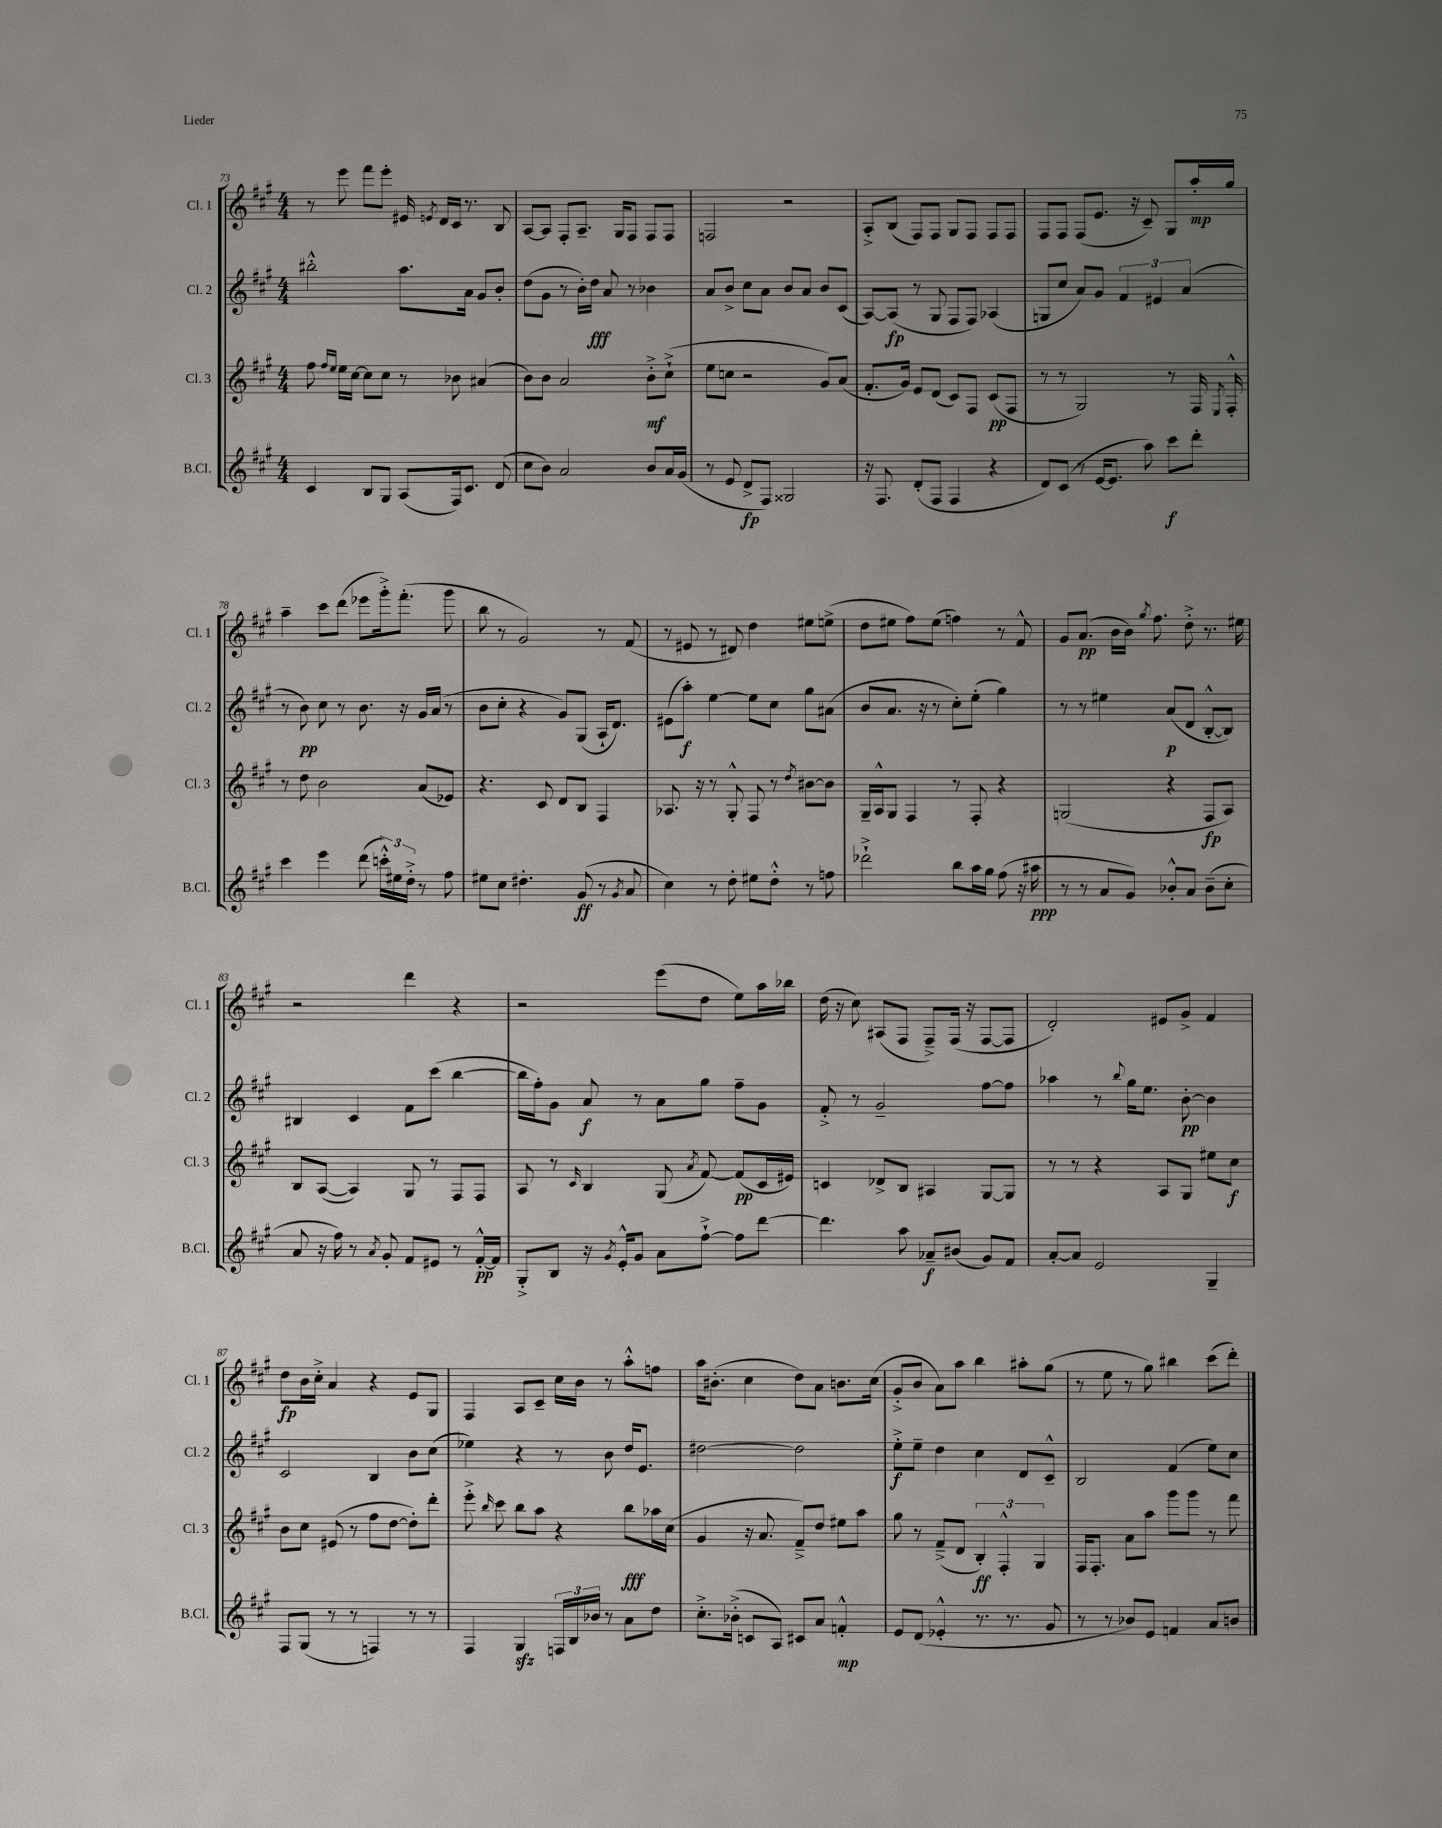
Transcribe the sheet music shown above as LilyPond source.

<<
\new StaffGroup <<
\new Staff = "s0" \with { instrumentName = "Cl. 1" shortInstrumentName = "Cl. 1" } {
    \clef treble \key a \major \numericTimeSignature \time 4/4
    \autoBeamOff r8 e'''8 fis'''8[ e'''8]-. eis'16 \acciaccatura { e'8 } d'16[ cis'16] r8. b8 |
    a8[~ a8] fis8[-. a8.]-- gis16[ fis8] fis8[ fis8] |
    f2 r2 |
    a8[-.-> b8]( fis8[) fis8] gis8[ fis8] fis8[ fis8] |
    fis8[ fis8] fis8[( e'8.] r16 cis'8--) gis8[ a''16-.\mp gis''16] |
    a''4-- cis'''8[ d'''8]( ees'''8[ gis'''16-.->) fis'''8.]-.( gis'''8 |
    b''8 r8 gis'2) r8 fis'8( |
    r8 eis'8 r8 dis'8) d''4 eis''8[ e''8]->( |
    d''8[ eis''8] fis''8[) eis''8]( f''4) r8 fis'8-^ |
    gis'8[ a'8.]\pp( b'16[ b'16]) \acciaccatura { gis''8 } fis''8. d''8-.-> r8. eis''16 |
    r2 d'''4 r4 |
    r2 e'''8[( d''8] e''8[) a''16 bes''16] |
    d''16( r16 cis''8) ais8[( fis8] fis8[--->) fis16]( r16 fis8[~ fis8] |
    d'2-.) eis'8[ gis'8]-> fis'4 |
    d''8[\fp b'16 cis''16]-.-> a'4 r4 e'8[ gis8] |
    fis4 a8[ cis'8]-- cis''16[ b'16] r8 a''8[-.-^ f''8] |
    a''16[ bis'8.]-.( cis''4 d''8[) a'8] b'8.[ cis''16]( |
    gis'8[-.-> b'8] a'8[) a''8] b''4 ais''8[-. gis''8]( |
    r8 e''8 r8 gis''8) bis''4 cis'''8[( d'''8]-.) \bar "|." |
}
\new Staff = "s1" \with { instrumentName = "Cl. 2" shortInstrumentName = "Cl. 2" } {
    \clef treble \key a \major \numericTimeSignature \time 4/4
    \autoBeamOff bis''2-.-^ a''8.[ a'16] gis'8[ b'8]-. |
    d''8[( gis'8] r8 b'16[-.) d''16]\fff a'8 r8 bes'4 |
    a'8[ b'8]-> cis''8[ a'8] b'8[ a'8] b'8[ cis'8]( |
    a8[~) a8]\fp( r8 gis8 fis8[ fis8]) aes4( |
    g8[ cis''8] a'8[) gis'8] \tuplet 3/2 { fis'4 eis'4 a'4( } |
    r8 b'8\pp) cis''8 r8 b'8. r16 gis'16[ a'16]( r8 |
    b'8[ cis''8]-. r4 gis'8[) gis8]( a16[-! d'8.]) |
    eis'8[( a''8]-.\f) e''4~ e''8[ cis''8] gis''8[ ais'8]( |
    b'8[ a'8.] r16 r8 cis''8[-.) e''8]-.( gis''4) |
    r8 r8 eis''4 a'8[\p( d'8] b8[~-.-^ b8]) |
    bis4 cis'4 fis'8[ cis'''8]( b''4~ |
    b''16[ fis''16-.) gis'8] a'8\f r8 a'8[ gis''8] fis''8[-- gis'8] |
    fis'8-.-> r8 gis'2-- fis''8[~ fis''8] |
    aes''4 r8 \appoggiatura { b''8 } gis''16[ e''8.] b'8~-.\pp b'4 |
    cis'2 b4 b'8[ cis''8]( |
    ees''4) r4 r8 b'8 d''16[ e'8.] |
    dis''2~ dis''2 |
    e''8[-.->\f e''8]-- d''4 cis''4 d'8[ cis'8]---^ |
    b2 fis'4( e''8[) cis''8] \bar "|." |
}
\new Staff = "s2" \with { instrumentName = "Cl. 3" shortInstrumentName = "Cl. 3" } {
    \clef treble \key a \major \numericTimeSignature \time 4/4
    \autoBeamOff fis''8 \grace { fis''16[ e''16] } e''16[ cis''16]~ cis''8[ cis''8] r8 bes'8 ais'4( |
    b'8[) b'8] a'2 b'8[-.->\mf cis''8]-!->( |
    e''8[ c''8] r2 gis'8[) a'8]( |
    fis'8.[-. gis'16]) e'8[ d'8]( cis'8[) fis8] cis'8[\pp( fis8] |
    r8 r8 gis2) r8 fis16 \acciaccatura { e8 } fis16-.-^ |
    r8 d''8 b'2 a'8[( ees'8]) |
    r4. cis'8 d'8[ b8] fis4 |
    aes8. r16 r8 gis8-.-^ fis8 r8 \acciaccatura { d''8 } bis'8[~ bis'8] |
    gis16[-- a16-^ gis8] fis4 r8 fis8-. r4 |
    g2( r4 fis8[\fp a8]) |
    b8[ a8]~( a4) gis8 r8 fis8[ fis8] |
    a8 r8 \grace { cis'16 } b4 gis8( \acciaccatura { a'8 } fis'8~) fis'8[\pp( cis'16 eis'16]) |
    c'4 des'8[-> b8] ais4 gis8[~ gis8] |
    r8 r8 r4 a8[ gis8] eis''8[ cis''8]\f |
    b'8[ cis''8] eis'8( r8 fis''8[ d''8]~ d''8[-.) d'''8]-. |
    e'''8-.-> \grace { b''16 } cis'''8 b''8[ a''8] r4 b''8[\fff aes''16 cis''16]( |
    gis'4 r16 a'8. fis'8[--->) d''8] eis''8[ a''8] |
    gis''8 r8 fis'8[--->( d'8] \tuplet 3/2 { b4-.\ff) fis4-.-^ gis4 } |
    fis16[ fis8.]-. a'8[ a''8] gis'''8[ gis'''8] r8 fis'''8 \bar "|." |
}
\new Staff = "s3" \with { instrumentName = "B.Cl." shortInstrumentName = "B.Cl." } {
    \clef treble \key a \major \numericTimeSignature \time 4/4
    \autoBeamOff cis'4 b8[ gis8] a8[( fis16) cis'8.] d'8( |
    cis''8[ b'8]) a'2 b'8[ a'16 gis'16]( |
    r8 e'8 d'8[->\fp fis8]) gisis2 |
    r16 fis8. d'8[-.( fis8] fis4 r4 |
    d'8[) cis'8]( r8 e'16[~ e'8.] a''8) cis'''8[\f d'''8]-. |
    cis'''4 e'''4 d'''8( \tuplet 3/2 { c'''16[-.-^) eis''16 d''16]-.-> } r8 fis''8 |
    eis''8[ cis''8] dis''4.-. gis'8\ff( r8 \acciaccatura { gis'8 } a'8 |
    cis''4) r8 d''8-. eis''8[ d''8]-.-^ r8 f''8 |
    des'''2-!-> b''8[ a''16 gis''16] fis''8( r16 ais''16\ppp |
    r8 r8 a'8[ gis'8]) bes'8[-.-^ a'8] bes'8[--( cis''8]-. |
    a'8 r16 fis''16) r8 \acciaccatura { a'8 } gis'8-. fis'8[ eis'8] r8 fis'16[~-.-^\pp fis'16] |
    gis8[-.-> b8] r16 \acciaccatura { gis'8 } e'16[-.-^ gis'8] a'8[ fis''8]~-!-> fis''8[ d'''8]~ |
    d'''4. a''8 aes'8[--\f bis'8]( gis'8[) fis'8] |
    a'8[~-. a'8] e'2 gis4-- |
    fis8[ gis8]( r8 r8 f4) r8 r8 |
    fis4 gis4\sfz \tuplet 3/2 { f16[ b16 bes'16] } r8 a'8[ d''8] |
    cis''8.[-.-> bes'16]-.->( c'8[ a8]) cis'8[ a'8] f'4-.-^\mp |
    e'8[ d'8]( ees'4-.-^ r8. r8. gis'8 |
    r8 r8 bes'8[) e'8] f'4 a'8[ b'8] \bar "|." |
}
>>
>>
\layout { \context { \Score currentBarNumber = #73 } }
